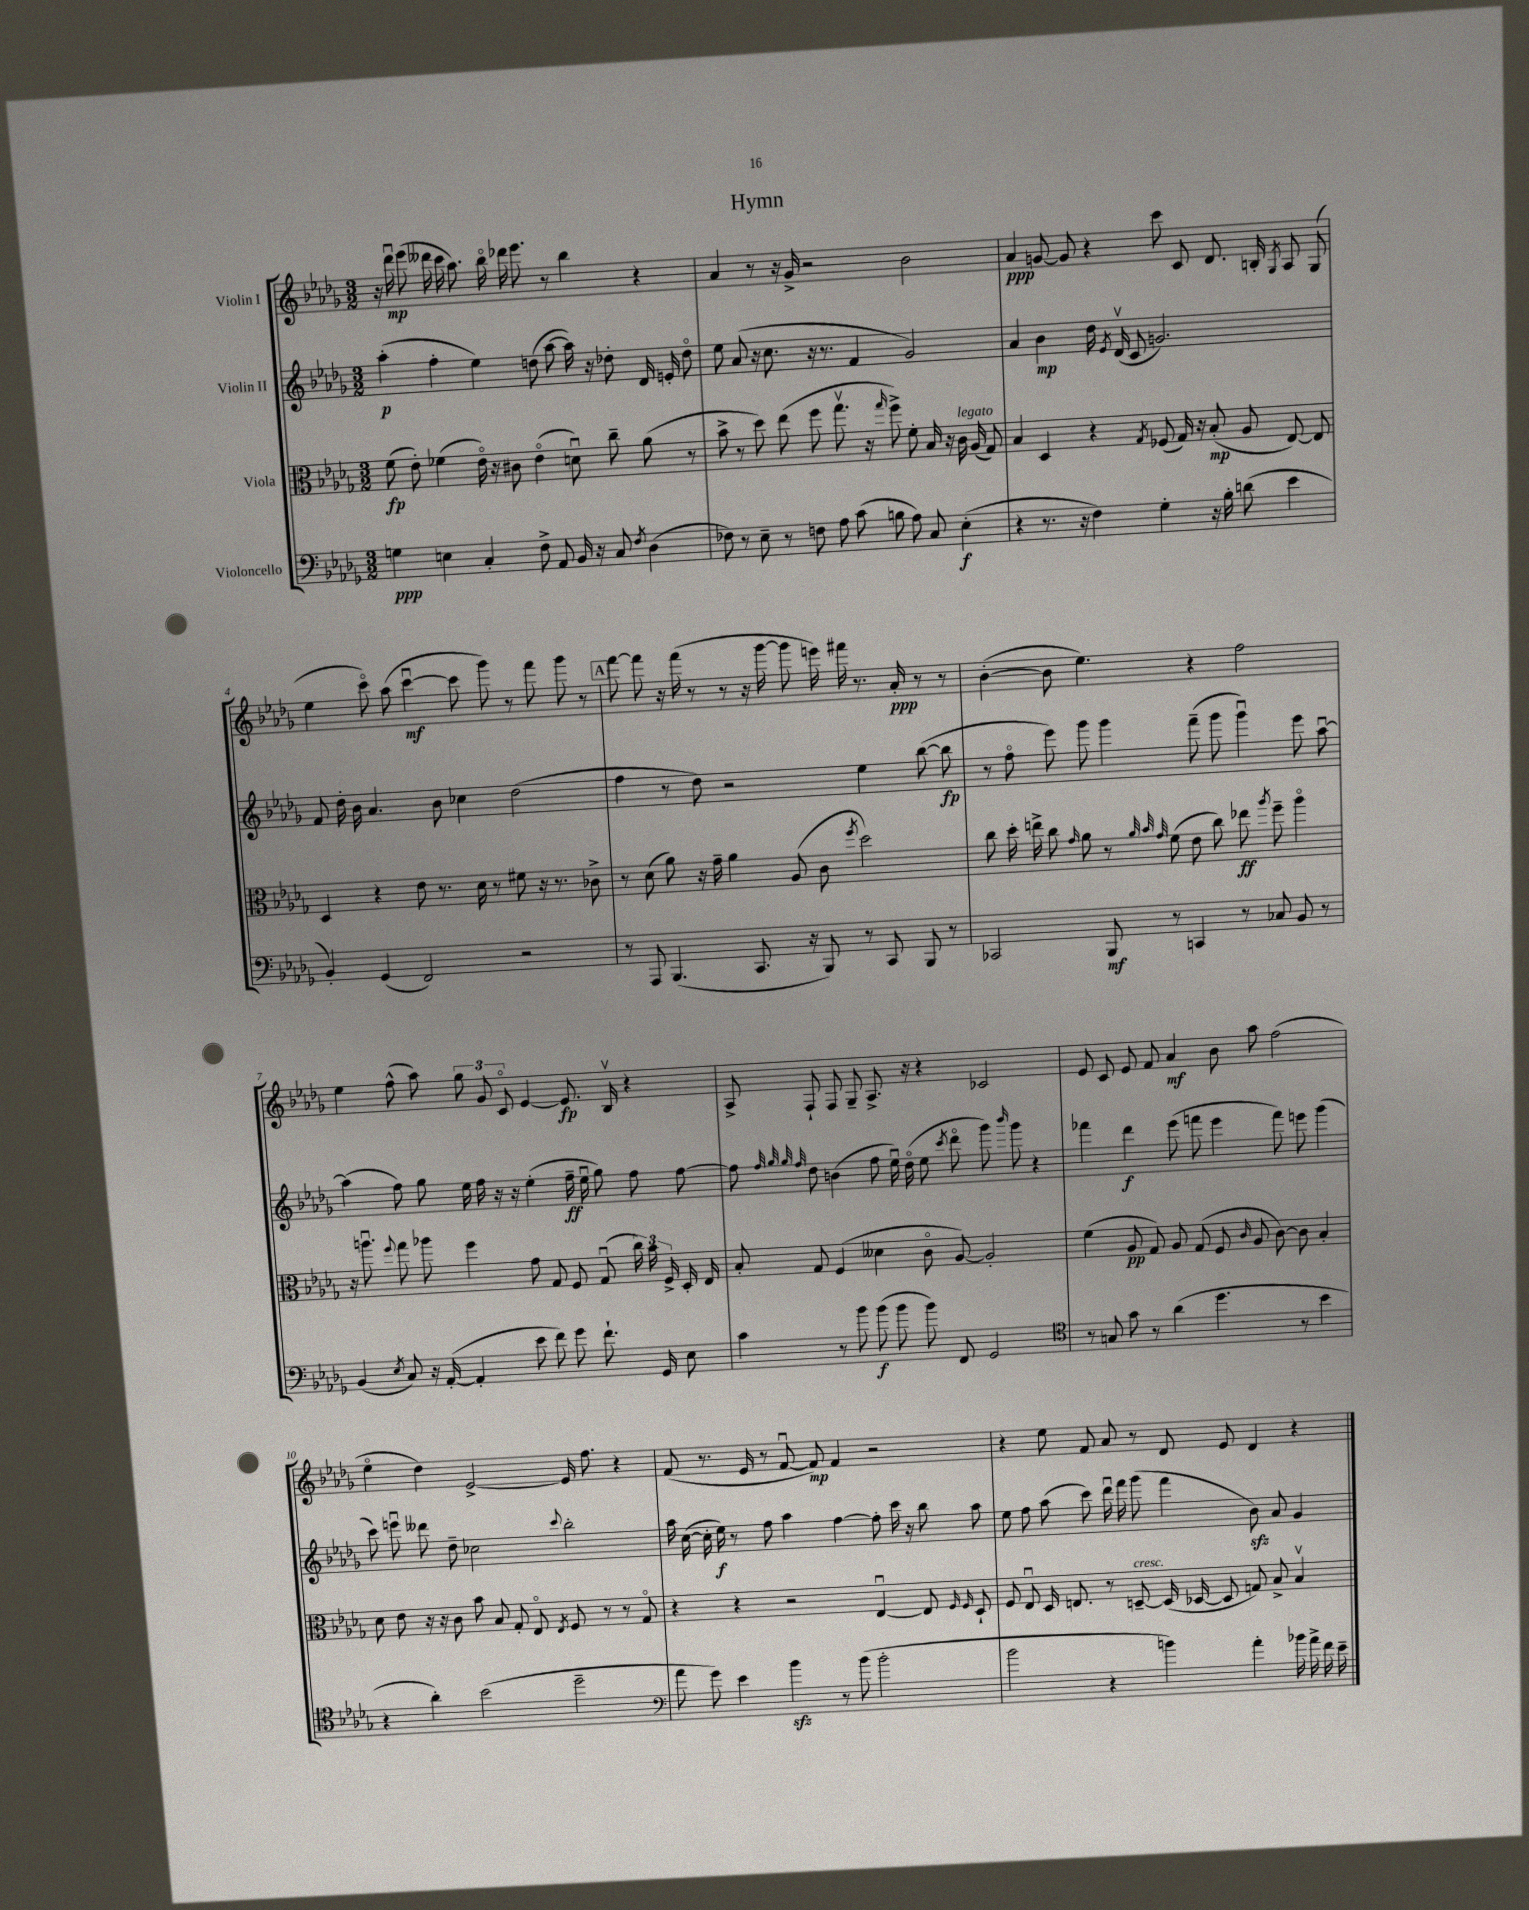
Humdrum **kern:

**kern	**kern	**kern	**kern
*staff4	*staff3	*staff2	*staff1
*clefF4	*clefC3	*clefG2	*clefG2
*k[b-e-a-d-g-]	*k[b-e-a-d-g-]	*k[b-e-a-d-g-]	*k[b-e-a-d-g-]
*M3/2	*M3/2	*M3/2	*M3/2
4G\	(8f\	(4aa-'\	16r
.	.	.	16ddd-u\
.	8e-'\)	.	(8eee-\
4E\	(4f-\	4ff'\	16ddd--\
.	.	.	16ccc\
.	.	.	8.aa-\)
4C'/	16e-o\)	4ee-\)	.
.	16r	.	16bb-o\
.	8c#\	.	16ddd-\
.	.	.	8.eee-\
8F^\	(4e-o\	(8dd\	.
8AA-/	.	[8aa-\	8r
16BB-/	8du\)	16aa-\])	4bb-\
16r	.	16r	.
8C/	8cc~\	8dd-'\	.
8qF/	.	.	.
(4D-\	(8a-\	16d-/	4r
.	.	16e'/	.
.	8r	8dd-o\	.
=	=	=	=
8F-\)	8b-^\	8ee-\	4a-/
8r	8r	(8a-/	.
8E-~\	8dd-\)	16r	8r
.	.	8.cc\	.
8r	(8ee-\	.	16r
.	.	.	16g-^/
8F\	8ff\	16r	2r
.	.	8.r	.
8A-\	8.gg-v\	.	.
(8c\	.	4f/	.
.	16r	.	.
.	16qqgg-/	.	.
8B\	8ff^\)	.	.
8A-\)	8f'\	2g-/)	2b-\
8C/	16B-/	.	.
.	16r	.	.
(4E-'\	16c\	.	.
.	(16A-/	.	.
.	8G-/)	.	.
=	=	=	=
4r	4B-/	4a-/	4a-/
8.r	4D-/	4b-\	[8g/
.	.	.	8g/]
16r	.	.	.
4F\)	4r	16dd-\	4r
.	.	8qe-/	.
.	.	(16d-v/	.
.	.	8c/	.
.	8qG-/	.	.
4G-'\	(8F-/	2.g/)	8ccc\
.	16G-/)	.	8c/
.	16r	.	.
16r	(8B-'/	.	8.d-/
16B-'\	.	.	.
(8d\	8A-/	.	.
.	.	.	16B'/
.	.	.	8qG-/
4e-\	[8E-/)	.	8A-/
.	8E-/]	.	(8G-/
=	=	=	=
4BB-'/)	4D-/	8f/	4ee-\
.	.	16dd-'\	.
.	.	16b-\	.
(4GG-/	4r	4.a-/	8ccco\)
.	.	.	(8aa-\
2FF/)	8e-\	.	[4cccu\
.	8.r	8b-\	.
.	.	4cc-\	8ccc\]
.	16d-\	.	.
.	8r	.	8ggg-\)
2r	8f#\	(2dd-\	8r
.	16r	.	8fff\
.	8.r	.	.
.	.	.	8ggg-\
.	8c-^\	.	8r
=	=	=	=
8r	8r	4ff\	[8fff\
8AAA-/	(8d-\	.	8fff\]
(4.BBB-/	8a-\)	8r	16r
.	.	.	(16fff\
.	16r	8dd-\)	8r
.	16g-~\	.	.
.	4a-\	2r	8r
8.CC/	.	.	16r
.	.	.	[16ggg-\
.	(8A-/	.	8ggg-\]
16r	.	.	.
8BBB-/)	8c\	.	16eee\)
.	.	.	16fff#\
.	8qff/	.	.
8r	2dd-\)	4ee-\	8.r
8CC/	.	.	.
.	.	.	16a-'/
8BBB-/	.	([8bb-\	8r
8r	.	8bb-\]	8r
=	=	=	=
2CC-/	8cc\	8r	([4b-'\
.	16dd-'\	8ffo\	.
.	16ee^\	.	.
.	8cc\	8eee-\)	8b-\]
.	16qqg-/	.	.
.	8a-\	8ggg-\	4.ee-\)
8BBB-/	8r	4ggg-\	.
.	32qqa-/	.	.
.	32qqb-/	.	.
.	32qqg-/	.	.
8r	(8f\	.	.
4CC/	8e-\	(8fff~\	4r
.	8cc\)	8ggg-\	.
8r	8ee-\	4ggg-u\)	2ff\
.	8qaa-/	.	.
8C-/	8ff~\	.	.
8BB-/	4aa-o\	8eee-\	.
8r	.	[8aa-u\	.
=	=	=	=
(4BB-/	16r	(4aa-\]	4ee-\
.	8.aau\	.	.
8qE-/	8qqff/	.	.
8C/)	8gg-\	8ff\)	(8ff^^\
16r	8aa-\	8gg-\	8aa-\)
([16AA-'/	.	.	.
4AA-'/]	4ff\	16ee-\	12gg-\
.	.	16ff\	.
.	.	.	12g-/
.	.	16r	.
.	.	.	12co/
.	.	16r	.
8e-\	8g-\	(4ee-'\	[4e-/
8f\)	8G-/	.	.
8g-\	8F/	16ff~\	8.e-/]
.	.	16ee-u\	.
8.f`\	(8G-u/	8gg-\)	.
.	.	.	16B-v/
.	24cc\)	8ff\	4r
.	24b-\	.	.
16GG-/	.	.	.
.	24F^/	.	.
8E-\	16D-'/	[8ff\	.
.	16E-/	.	.
=	=	=	=
4c\	8B-'/	8ff\]	8A-^/
.	.	32qqff/	.
.	.	32qqgg-/	.
.	.	32qqgg-/	.
.	.	32qqff/	.
.	8G-/	8dd-\	8F`/
8r	(4F/	(4b\	8F/
8b-\	.	.	8G-~/
(8b-\	4d--\	8ff\	8.A-^/
8b-\	.	16ee-u\)	.
.	.	(16dd-o\	16r
8b-\)	8co\	8ee-\	4r
.	.	8qccc/	.
8FF/	[8A-/)	8ddd-o\	.
2GG-/	2A-'/]	8ggg-\)	2c-/
.	.	16qqbbb-/	.
.	.	8ggg-\	.
.	.	4r	.
=	=	=	=
*clefC4	*	*	*
8r	(4f\	4fff-\	8e-/
8G/	.	.	8c/
8g-\	8A-/	4ddd-\	8e-/
8r	8G-/)	.	8f/
(4a-\	8A-/	(8eee-\	4a-/
.	(8G-/	8fff\	.
4.dd-\	8F/	4eee-\	8b-\
.	16qqc/	.	.
.	8A-/	.	8aa-\
.	[8c\)	8fff\)	(2ff\
8r	8c\]	8eee\	.
4b-\	4B-'/	(4ggg-\	.
=	=	=	=
4r	8d-\	8ccc\)	4ee-o\
.	8e-\	8eeeu\	.
4a-'\)	16r	8ddd--\	4dd-\)
.	16r	.	.
.	8c\	8dd-~\	.
(2b-\	8b-\	2cc-\	[2e-^/
.	8B-/	.	.
.	8G-'/	.	.
.	8E-o/	.	.
.	8qE-/	8qqccc/	.
2dd-~\	8F/	2bb-'\	16e-/]
.	.	.	8.ff\
.	8r	.	.
.	8r	.	4r
.	8G-o/	.	.
=	=	=	=
*clefF4	*	*	*
8a-\	4r	16aa-\	(8f/
.	.	([16cc\	.
8g-\)	.	16cc'\]	8.r
.	.	16ee-\)	.
4e-\	4r	8r	.
.	.	.	16e-/
.	.	8ff\	8r
4b-\	2r	4aa-\	[8fu/
.	.	.	8f/])
8r	.	[4ff\	4f/
(8b-\	.	.	.
2b-'\	[4E-u/	8ff'\]	2r
.	.	16ccc\	.
.	.	16r	.
.	8E-/]	8bb-\	.
.	16qqF/	.	.
.	16qqF/	.	.
.	8D-`/	8aa-\	.
=	=	=	=
2b-\	8F/	8ee-\	4r
.	8E-u/	8ff\	.
.	16D-/	(8aa-\	8ee-\
.	8.E/	.	.
.	.	8ccc\)	8f/
4r	8r	16ddd-u\	8a-/
.	.	16fff\	.
.	[8D~/	(8ggg-\	8r
4b\)	(16D/]	4fff\	8d-/
.	[16D-/	.	.
.	8D-/]	.	8e-/
4a-'\	8G/)	8b-\)	4d-/
.	8B-^/	8a-/	.
16b-\	4B-v/	4g-/	4r
16a-^\	.	.	.
16f\	.	.	.
16e-~\	.	.	.
==	==	==	==
*-	*-	*-	*-
